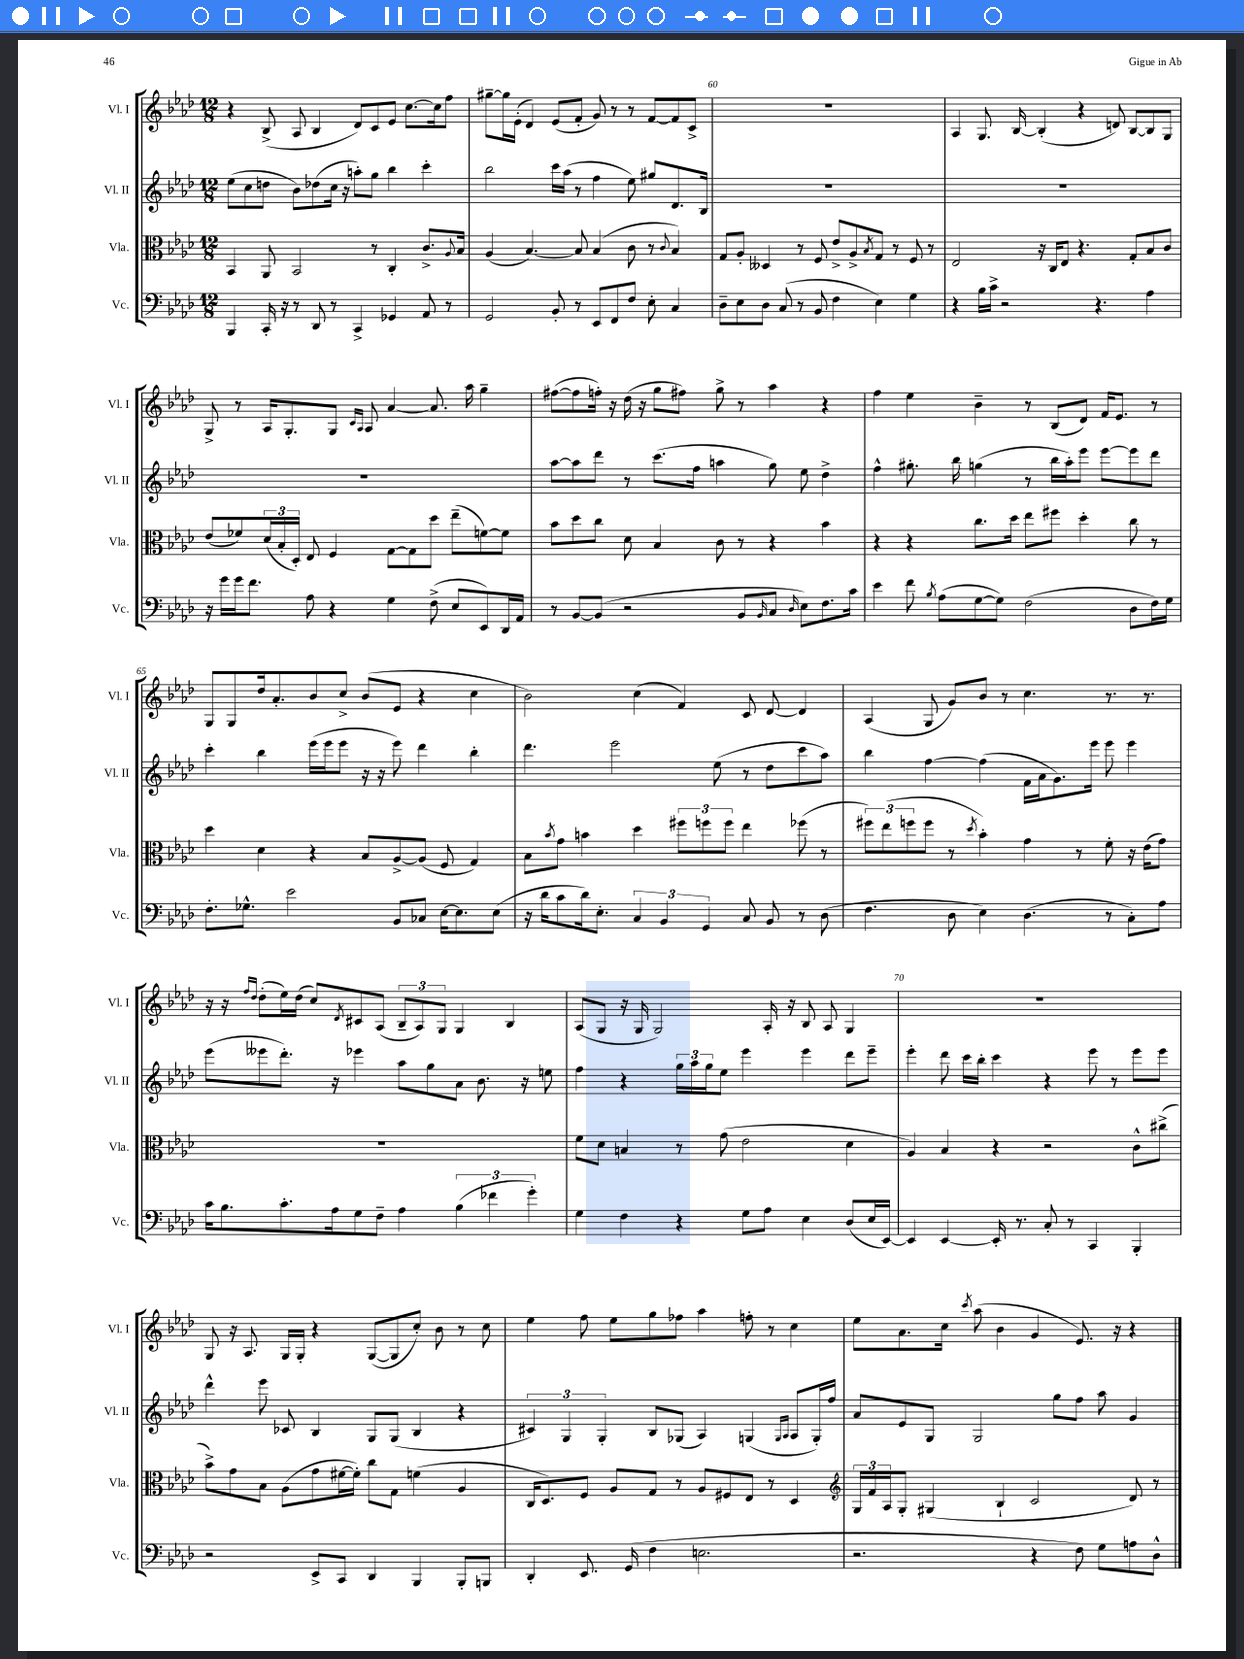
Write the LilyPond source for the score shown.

<<
\new StaffGroup <<
\new Staff = "s0" \with { instrumentName = "Vl. I" shortInstrumentName = "Vl. I" } {
    \clef treble \key aes \major \numericTimeSignature \time 12/8
    r4 bes8->( aes8 bes4 des'8) c'8 ees'8 c''8.~ c''16 f''8 |
    gis''8~-- gis''16 ees'16-.( des'4) ees'8( f'8-. g'8) r8 r8 f'8~ f'8 c'8-> |
    R1. |
    aes4 g8. bes16~ bes4-.( r4 d'8) bes8~ bes8 g8 |
    g8-> r8 aes16 g8.-. g8 \grace { c'16 aes16 } aes8 aes'4~ aes'8. aes''16 g''4-- |
    fis''8~( fis''8 f''16-.) r16 des''16( r16 g''8 fis''8) g''8-> r8 aes''4 r4 |
    f''4 ees''4 bes'4-- r8 bes8( des'8) f'16 ees'8. r8 |
    g8 g8 des''16 aes'8.-. bes'8 c''8-> bes'8( ees'8 r4 c''4 |
    bes'2) c''4( f'4) c'8 des'8~ des'4 |
    aes4( g8 g'8) bes'8 r8 c''4. r8. r8. |
    r16 r16 \grace { f''16 des''16 } des''8-.( ees''16) des''16( c''8) \acciaccatura { des'8 } cis'8 aes8( \tuplet 3/2 { bes8-- aes8) g8 } g4 bes4 |
    aes8( g8 r16 g16 g2) aes16-. r16 bes8 aes8 g4 |
    R1. |
    g8 r16 aes8. g16 g16-. r4 g8~( g8 c''8-.) bes'8 r8 c''8 |
    ees''4 f''8 ees''8 g''8 fes''8 aes''4 f''8-. r8 c''4 |
    ees''8 aes'8. c''16 \acciaccatura { c'''8 } aes''8( bes'4 g'4 ees'8.) r16 r4 \bar "|." |
}
\new Staff = "s1" \with { instrumentName = "Vl. II" shortInstrumentName = "Vl. II" } {
    \clef treble \key aes \major \numericTimeSignature \time 12/8
    ees''8( c''8 d''8 bes'8) des''8( c''16 r16 a''8-.) g''8 bes''4 c'''4-. |
    bes''2 c'''16 aes''16( r8 f''4 ees''8) gis''8 des'8. bes16 |
    R1. |
    R1. |
    R1. |
    aes''8~ aes''8 des'''8 r8 c'''8.( f''16 a''4 g''8) ees''8 des''4-> |
    f''4-^ gis''8.-. bes''16 g''4( r8 bes''16 aes''16-.) ees'''8 ees'''8~ ees'''8 des'''8 |
    c'''4-. bes''4 ees'''16( ees'''16 ees'''8 r16 r16 ees'''8) des'''4 bes''4-. |
    des'''4. ees'''2 ees''8( r8 des''8 c'''8 aes''8) |
    bes''4 f''4~ f''4( f'16 aes'16 g'8.) ees'''16 ees'''8 ees'''4 |
    ees'''8( eeses'''8 des'''8.-.) r16 ees'''4 aes''8 g''8 aes'8 bes'8. r16 e''8 |
    f''4 r4 \tuplet 3/2 { g''16 aes''16 g''16 } ees''8 ees'''4 ees'''4 des'''8 ees'''8-- |
    ees'''4-. des'''8 c'''16 bes''16-. c'''4 r4 ees'''8 r8 ees'''8 ees'''8 |
    des'''4-^ ees'''8 ces'8 bes4 g8 g8( bes4 r4 |
    \tuplet 3/2 { cis'4) g4 g4-. } bes8 ges8( aes4) g4( \grace { g16 aes16 } aes8 g16-.) f''16 |
    aes'8 ees'8 g8 g2 g''8 f''8 aes''8 g'4 \bar "|." |
}
\new Staff = "s2" \with { instrumentName = "Vla." shortInstrumentName = "Vla." } {
    \clef alto \key aes \major \numericTimeSignature \time 12/8
    bes,4 aes,8 bes,2 r8 c4-. c'8.-> \appoggiatura { aes8 } bes16 |
    aes4( bes4.~) bes8 bes4( c'8 r8 \appoggiatura { c'8 } bes4) |
    g8 aes8-. deses4 r8 f8 ees'8-> aes8-> \acciaccatura { bes8 } g8 r8 f8 r8 |
    ees2 r16 c16 ees8 r4. g8-. bes8 c'8 |
    ees'8( fes'8) \tuplet 3/2 { des'16( bes16-. des16-.) } ees8 f4 g8~ g8 des''8 ees''8--( f'8~) f'8 |
    bes'8 des''8 c''8 des'8 bes4 c'8 r8 r4 bes'4 |
    r4 r4 c''8. des''16 ees''8 fis''8 des''4-. c''8 r8 |
    des''4 des'4 r4 bes8 aes8~-> aes8( f8 g4) |
    bes8 \acciaccatura { bes'8 } g'8 b'4 des''4 \tuplet 3/2 { fis''8 f''8 f''8 } ees''4 fes''8( r8 |
    \tuplet 3/2 { fis''8) ees''8( f''8 } f''8 r8 \acciaccatura { des''8 } bes'4-.) g'4 r8 f'8-. r16 ees'16( g'8) |
    R1. |
    f'8 des'8 b4 r8 g'8( ees'2 des'4 |
    aes4) bes4 r4 r2 c'8-^ cis''8->( |
    bes'8->) g'8 bes8 aes8( g'8 fis'16~ fis'16-.) c''8 g8 f'4( aes4 |
    c16 des8.) f8 aes8 g8 r8 aes8 fis8 ees8 r8 des4 |
    \clef treble \tuplet 3/2 { g16 f'16 aes16 } g8-. gis4( bes4-! c'2 des'8) r8 \bar "|." |
}
\new Staff = "s3" \with { instrumentName = "Vc." shortInstrumentName = "Vc." } {
    \clef bass \key aes \major \numericTimeSignature \time 12/8
    bes,,4 c,16-. r16 r8 des,8 r8 c,4-> ges,4 aes,8 r8 |
    g,2 bes,8-. r8 ees,8 f,8 f8 ees8-. c4 |
    des8-- ees8 des8 c8( r8 bes,8 f4 ees4) g4 |
    r4 bes16 c'16-> r2 r4. aes4 |
    r16 g'16 g'16 f'8. aes8 r4 g4 f8->( ees8 ees,8) des,16 aes,16 |
    r8 bes,8~ bes,8( r2 bes,8 \grace { bes,16 } c8 \grace { des16 } ees8) f8. c'16 |
    ees'4 f'8 \acciaccatura { bes8 } aes8( g8~ g8) f2( des8 f16) g16 |
    f8.-. ges8.-^ ees'2 bes,8 ces8 ees16~ ees8. ees8( |
    r16 des'16 c'8 des'16) ees8.-. \tuplet 3/2 { c4 bes,4 g,4 } c8 bes,8 r8 des8( |
    f4. des8 ees4) des4.( r8 c8-.) aes8 |
    c'16 bes8. c'8.-. aes16 g8 f8-- aes4 \tuplet 3/2 { bes4( fes'4 g'4-.) } |
    g4 f4 r4 g8 aes8 ees4 des8( ees16 ees,16~) |
    ees,4 ees,4~ ees,16-. r8. c8-. r8 c,4 bes,,4-. |
    r2 ees,8-> c,8 des,4 bes,,4 bes,,8-. b,,8 |
    des,4-. ees,8. g,16( f4 e2. |
    r2. r4 f8) g8 a8 des8-^ \bar "|." |
}
>>
>>
\layout { \context { \Score currentBarNumber = #58 \override BarNumber.break-visibility = ##(#f #t #t) barNumberVisibility = #(every-nth-bar-number-visible 5) } }
